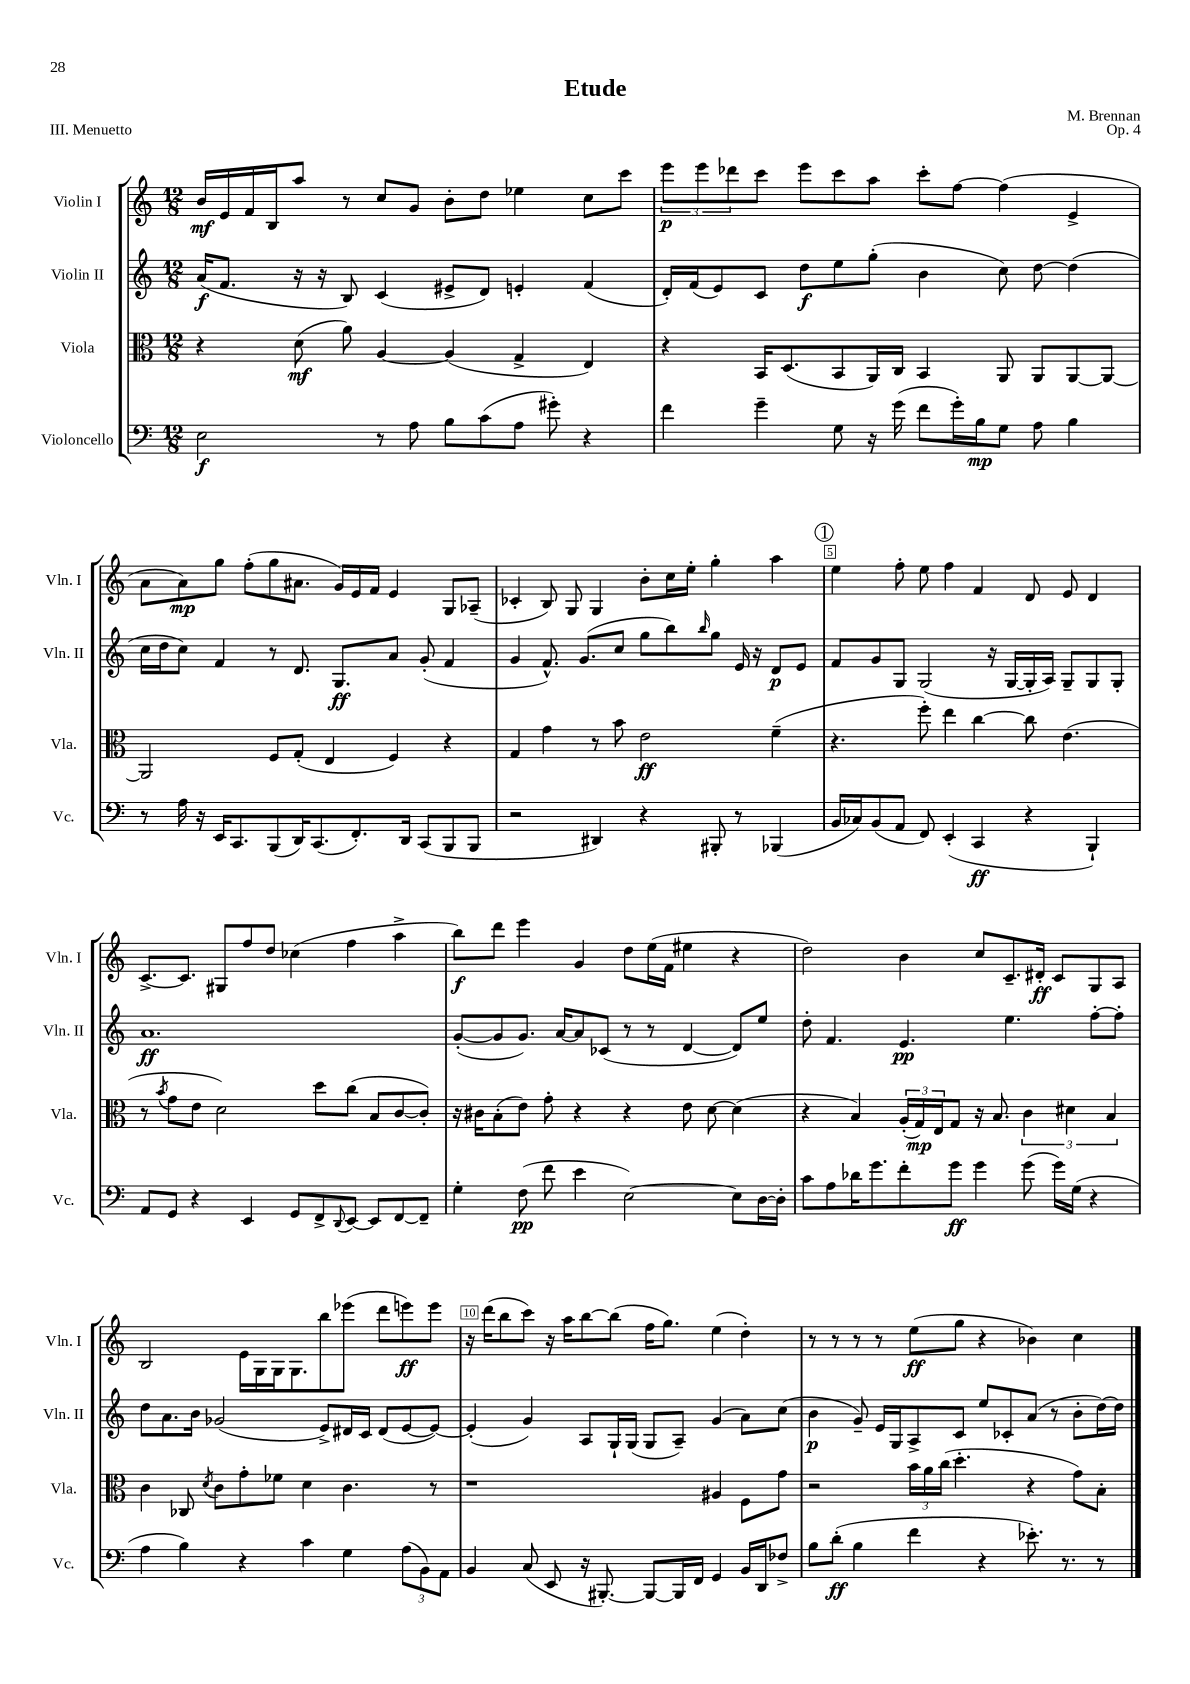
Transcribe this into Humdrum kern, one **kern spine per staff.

**kern	**dynam	**kern	**dynam	**kern	**dynam	**kern	**dynam
*part4	*part4	*part3	*part3	*part2	*part2	*part1	*part1
*staff4	*staff4	*staff3	*staff3	*staff2	*staff2	*staff1	*staff1
*I"Violoncello	*	*I"Viola	*	*I"Violin II	*	*I"Violin I	*
*I'Vc.	*	*I'Vla.	*	*I'Vln. II	*	*I'Vln. I	*
*clefF4	*	*clefC3	*	*clefG2	*	*clefG2	*
*k[]	*	*k[]	*	*k[]	*	*k[]	*
*M12/8	*	*M12/8	*	*M12/8	*	*M12/8	*
=1	=1	=1	=1	=1	=1	=1	=1
2E\	f	4r	.	(16a/KL	f	16b/LL	mf
.	.	.	.	8.f/J	.	16e/	.
.	.	.	.	.	.	16f/	.
.	.	.	.	.	.	16B/J	.
.	.	(8d\	mf	16r	.	8aa/J	.
.	.	.	.	16r	.	.	.
.	.	8a\)	.	8B/)	.	8r	.
8r	.	[4A/	.	(4c/	.	8cc/L	.
8A\	.	.	.	.	.	8g/J	.
8B\L	.	(4A/]	.	8e#X^/L	.	8b'\L	.
(8c\	.	.	.	8d/J)	.	8dd\J	.
8A\J	.	4G^/	.	4en'/	.	4ee-X\	.
8g#X'\)	.	.	.	.	.	.	.
4r	.	4E/)	.	(4f/	.	8cc\L	.
.	.	.	.	.	.	8ccc\J	.
=2	=2	=2	=2	=2	=2	=2	=2
4f\	.	4r	.	16d'/LL)	.	12eee\L	p
.	.	.	.	(16f/J	.	.	.
.	.	.	.	.	.	12eee\	.
.	.	.	.	8e/)	.	.	.
.	.	.	.	.	.	12ddd-X\	.
4g~\	.	16BB/KL	.	8c/J	.	8ccc\J	.
.	.	(8.D/	.	.	.	.	.
.	.	.	.	8dd\L	f	8eee\L	.
8G\	.	8BB/	.	8ee\	.	8ccc\	.
16r	.	16AA/L)	.	(8gg'\J	.	8aa\J	.
(16g\	.	16C/JJ	.	.	.	.	.
8f\L	.	4BB/	.	4b\	.	8ccc'\L	.
16g'\L)	.	.	.	.	.	[8ff\J	.
16B\J	mp	.	.	.	.	.	.
8G\J	.	8AA/	.	8cc\)	.	(4ff\]	.
8A\	.	8AA/L	.	[8dd\	.	.	.
4B\	.	[8AA/	.	(4dd\]	.	4e^/	.
.	.	8AA/J_	.	.	.	.	.
!!LO:LB:g=z
=3	=3	=3	=3	=3	=3	=3	=3
8r	.	2AA/]	.	16cc\LL	.	8a\L	.
.	.	.	.	16dd\J	.	.	.
16A\	.	.	.	8cc\J)	.	8a\)	mp
16r	.	.	.	.	.	.	.
16EE/KL	.	.	.	4f/	.	8gg\J	.
8.CC/	.	.	.	.	.	.	.
.	.	.	.	.	.	(8ff'\L	.
(8BBB/	.	8F/L	.	8r	.	8gg\	.
16DD/K)	.	(8G'/J	.	8.d/	.	8.a#X\J	.
(8.CC/	.	.	.	.	.	.	.
.	.	4E/	.	.	.	.	.
.	.	.	.	8.G/L	ff	16g/LL)	.
8.FF'/)	.	.	.	.	.	16e/	.
.	.	.	.	.	.	16f/JJ	.
.	.	4F/)	.	8a/J	.	4e/	.
16DD/Jk	.	.	.	.	.	.	.
(8CC/L	.	.	.	(8g'/	.	.	.
8BBB/	.	4r	.	4f/	.	8G/L	.
8BBB/J	.	.	.	.	.	(8A-X~/J	.
=4	=4	=4	=4	=4	=4	=4	=4
2r	.	4G/	.	4g/	.	4c-X'/	.
.	.	4g\	.	8.f^^/)	.	8B/)	.
.	.	.	.	.	.	8G/	.
.	.	.	.	(8.g/L	.	.	.
4DD#X/)	.	8r	.	.	.	4G/	.
.	.	8b\	.	8cc/J	.	.	.
4r	.	2e\	ff	8gg\L	.	8b'\L	.
.	.	.	.	8bb\)	.	16cc\L	.
.	.	.	.	.	.	16ee'\JJ	.
.	.	.	.	16qqbb/	.	.	.
8BBB#X'/	.	.	.	8gg\J	.	4gg'\	.
8r	.	.	.	16e/	.	.	.
.	.	.	.	16r	.	.	.
(4BBB-X/	.	(4f~\	.	8d/L	p	4aa\	.
.	.	.	.	8e/J	.	.	.
!!LO:REH:place=s1:t=1
=5	=5	=5	=5	=5	=5	=5	=5
16BB/LL	.	4.r	.	8f/L	.	4ee\	.
16C-X/J)	.	.	.	.	.	.	.
(8BB/	.	.	.	8g/	.	.	.
8AA/J	.	.	.	8G/J	.	8ff'\	.
8FF/)	.	8ff'\)	.	(2G/	.	8ee\	.
(4EE'/	.	4ee\	.	.	.	4ff\	.
4CC/	ff	[4cc\	.	.	.	4f/	.
.	.	.	.	16r	.	.	.
.	.	.	.	[16G/LL	.	.	.
4r	.	8cc\]	.	16G'/]	.	8d/	.
.	.	.	.	16A/JJ)	.	.	.
.	.	(4.e\	.	8G~/L	.	8e/	.
4BBB`/)	.	.	.	8G/	.	4d/	.
.	.	.	.	8G'/J	.	.	.
!!LO:LB:g=z
=6	=6	=6	=6	=6	=6	=6	=6
8AA/L	.	8r	.	1.a	ff	[8.c^/L	.
.	.	8qb/	.	.	.	.	.
8GG/J	.	8g\L	.	.	.	.	.
.	.	.	.	.	.	8.c/J]	.
4r	.	8e\J	.	.	.	.	.
.	.	2d\)	.	.	.	8G#X/L	.
4EE/	.	.	.	.	.	8ff/	.
.	.	.	.	.	.	8dd/J	.
8GG/L	.	.	.	.	.	(4cc-X\	.
8FF^/	.	8dd\L	.	.	.	.	.
8qqDD/	.	.	.	.	.	.	.
[8EE/J	.	(8cc\J	.	.	.	4ff\	.
8EE/L]	.	8B/L	.	.	.	.	.
[8FF/	.	[8c/	.	.	.	4aa^\	.
8FF~/J]	.	8c'/J])	.	.	.	.	.
=7	=7	=7	=7	=7	=7	=7	=7
4G'\	.	16r	.	([8g'/L	.	8bb\L)	f
.	.	16c#X\KL	.	.	.	.	.
.	.	(8B'\	.	8g/]	.	8ddd\J	.
(8F\	pp	8e\J)	.	8.g/J)	.	4eee\	.
8f\	.	8g'\	.	.	.	.	.
.	.	.	.	[16a/KL	.	.	.
4e\	.	4r	.	8a/]	.	4g/	.
.	.	.	.	(8c-X/J	.	.	.
[2E\)	.	4r	.	8r	.	8dd\L	.
.	.	.	.	8r	.	(16ee\L	.
.	.	.	.	.	.	16f\JJ	.
.	.	8e\	.	[4d/	.	4ee#X\	.
.	.	[8d\	.	.	.	.	.
8E\L]	.	(4d\]	.	8d/L])	.	4r	.
[16D\L	.	.	.	8ee/J	.	.	.
16D'\JJ]	.	.	.	.	.	.	.
=8	=8	=8	=8	=8	=8	=8	=8
8c\L	.	4r	.	8dd'\	.	2dd\)	.
8A\	.	.	.	4.f/	.	.	.
16d-X\K	.	4B/)	.	.	.	.	.
8.g\	.	.	.	.	.	.	.
8f'\	.	(24A'/LL	.	4.e/	pp	4b\	.
.	.	24G/)	mp	.	.	.	.
.	.	24E/J	.	.	.	.	.
8g\J	ff	8G/J	.	.	.	.	.
4g\	.	16r	.	.	.	8cc/L	.
.	.	8.B/	.	.	.	.	.
.	.	.	.	4.ee\	.	8.c~/	.
(8g\	.	6c\	.	.	.	.	.
.	.	.	.	.	.	16d#X'/Jk	ff
16g\LL)	.	.	.	.	.	8c/L	.
.	.	6d#X\	.	.	.	.	.
(16G\JJ	.	.	.	.	.	.	.
4r	.	.	.	[8ff'\L	.	8G/	.
.	.	6B/	.	.	.	.	.
.	.	.	.	8ff'\J]	.	8A/J	.
!!LO:LB:g=z
=9	=9	=9	=9	=9	=9	=9	=9
4A\	.	4c\	.	8dd\L	.	2B/	.
.	.	.	.	8.a\	.	.	.
4B\)	.	8C-X/	.	.	.	.	.
.	.	.	.	16b\Jk	.	.	.
.	.	8qd/	.	.	.	.	.
.	.	8c\L	.	(2g-X/	.	.	.
4r	.	8g'\	.	.	.	16e\LL	.
.	.	.	.	.	.	16G\	.
.	.	8f-X\J	.	.	.	16G\J	.
.	.	.	.	.	.	8.G\	.
4c\	.	4d\	.	.	.	.	.
.	.	.	.	8e^/L)	.	8bb\	.
4G\	.	4.c\	.	16d#X/L	.	(8eee-X\J	.
.	.	.	.	16c/JJ	.	.	.
.	.	.	.	(8d#/L	.	8ddd\L	.
(12A\L	.	.	.	[8e/	.	8eeen\)	ff
12BB\)	.	.	.	.	.	.	.
.	.	8r	.	8e/J_)	.	8eee\J	.
12AA\J	.	.	.	.	.	.	.
=10	=10	=10	=10	=10	=10	=10	=10
4BB/	.	1r	.	(4e'/]	.	16r	.
.	.	.	.	.	.	(16ddd\KL	.
.	.	.	.	.	.	8bb\	.
(8C/	.	.	.	4g/)	.	8ccc\J)	.
8EE/	.	.	.	.	.	16r	.
.	.	.	.	.	.	16aa\KL	.
16r	.	.	.	8A/L	.	[8bb\	.
[8.BBB#X'/)	.	.	.	.	.	.	.
.	.	.	.	16G`/L	.	(8bb\J]	.
.	.	.	.	(16G/JJ	.	.	.
8BBB#/L_	.	.	.	8G/L	.	16ff\KL	.
.	.	.	.	.	.	8.gg\J)	.
16BBB#/L]	.	.	.	8A~/J)	.	.	.
16FF/JJ	.	.	.	.	.	.	.
4GG/	.	4A#X/	.	(4g/	.	(4ee\	.
16BB/LL	.	8F\L	.	8a\L)	.	4dd'\)	.
16DD/J	.	.	.	.	.	.	.
8F-X^/J	.	8g\J	.	(8cc\J	.	.	.
=11	=11	=11	=11	=11	=11	=11	=11
8B\L	.	2r	.	4b\	p	8r	.
(8d'\J	ff	.	.	.	.	8r	.
4B\	.	.	.	8g~/)	.	8r	.
.	.	.	.	16e/LL	.	8r	.
.	.	.	.	16G/J	.	.	.
4f\	.	24b\LL	.	8A^/	.	(8ee\L	ff
.	.	24a\	.	.	.	.	.
.	.	(24cc\JJ	.	.	.	.	.
.	.	4.dd'\	.	8c/J	.	8gg\J	.
4r	.	.	.	8ee/L	.	4r	.
.	.	.	.	8c-X'/	.	.	.
8.e-X'\)	.	4r	.	(8a/J	.	4b-X\)	.
.	.	.	.	8r	.	.	.
8.r	.	.	.	.	.	.	.
.	.	8g\L)	.	8b'\L	.	4cc\	.
8r	.	8B'\J	.	[16dd\L)	.	.	.
.	.	.	.	16dd\JJ]	.	.	.
==	==	==	==	==	==	==	==
*-	*-	*-	*-	*-	*-	*-	*-
